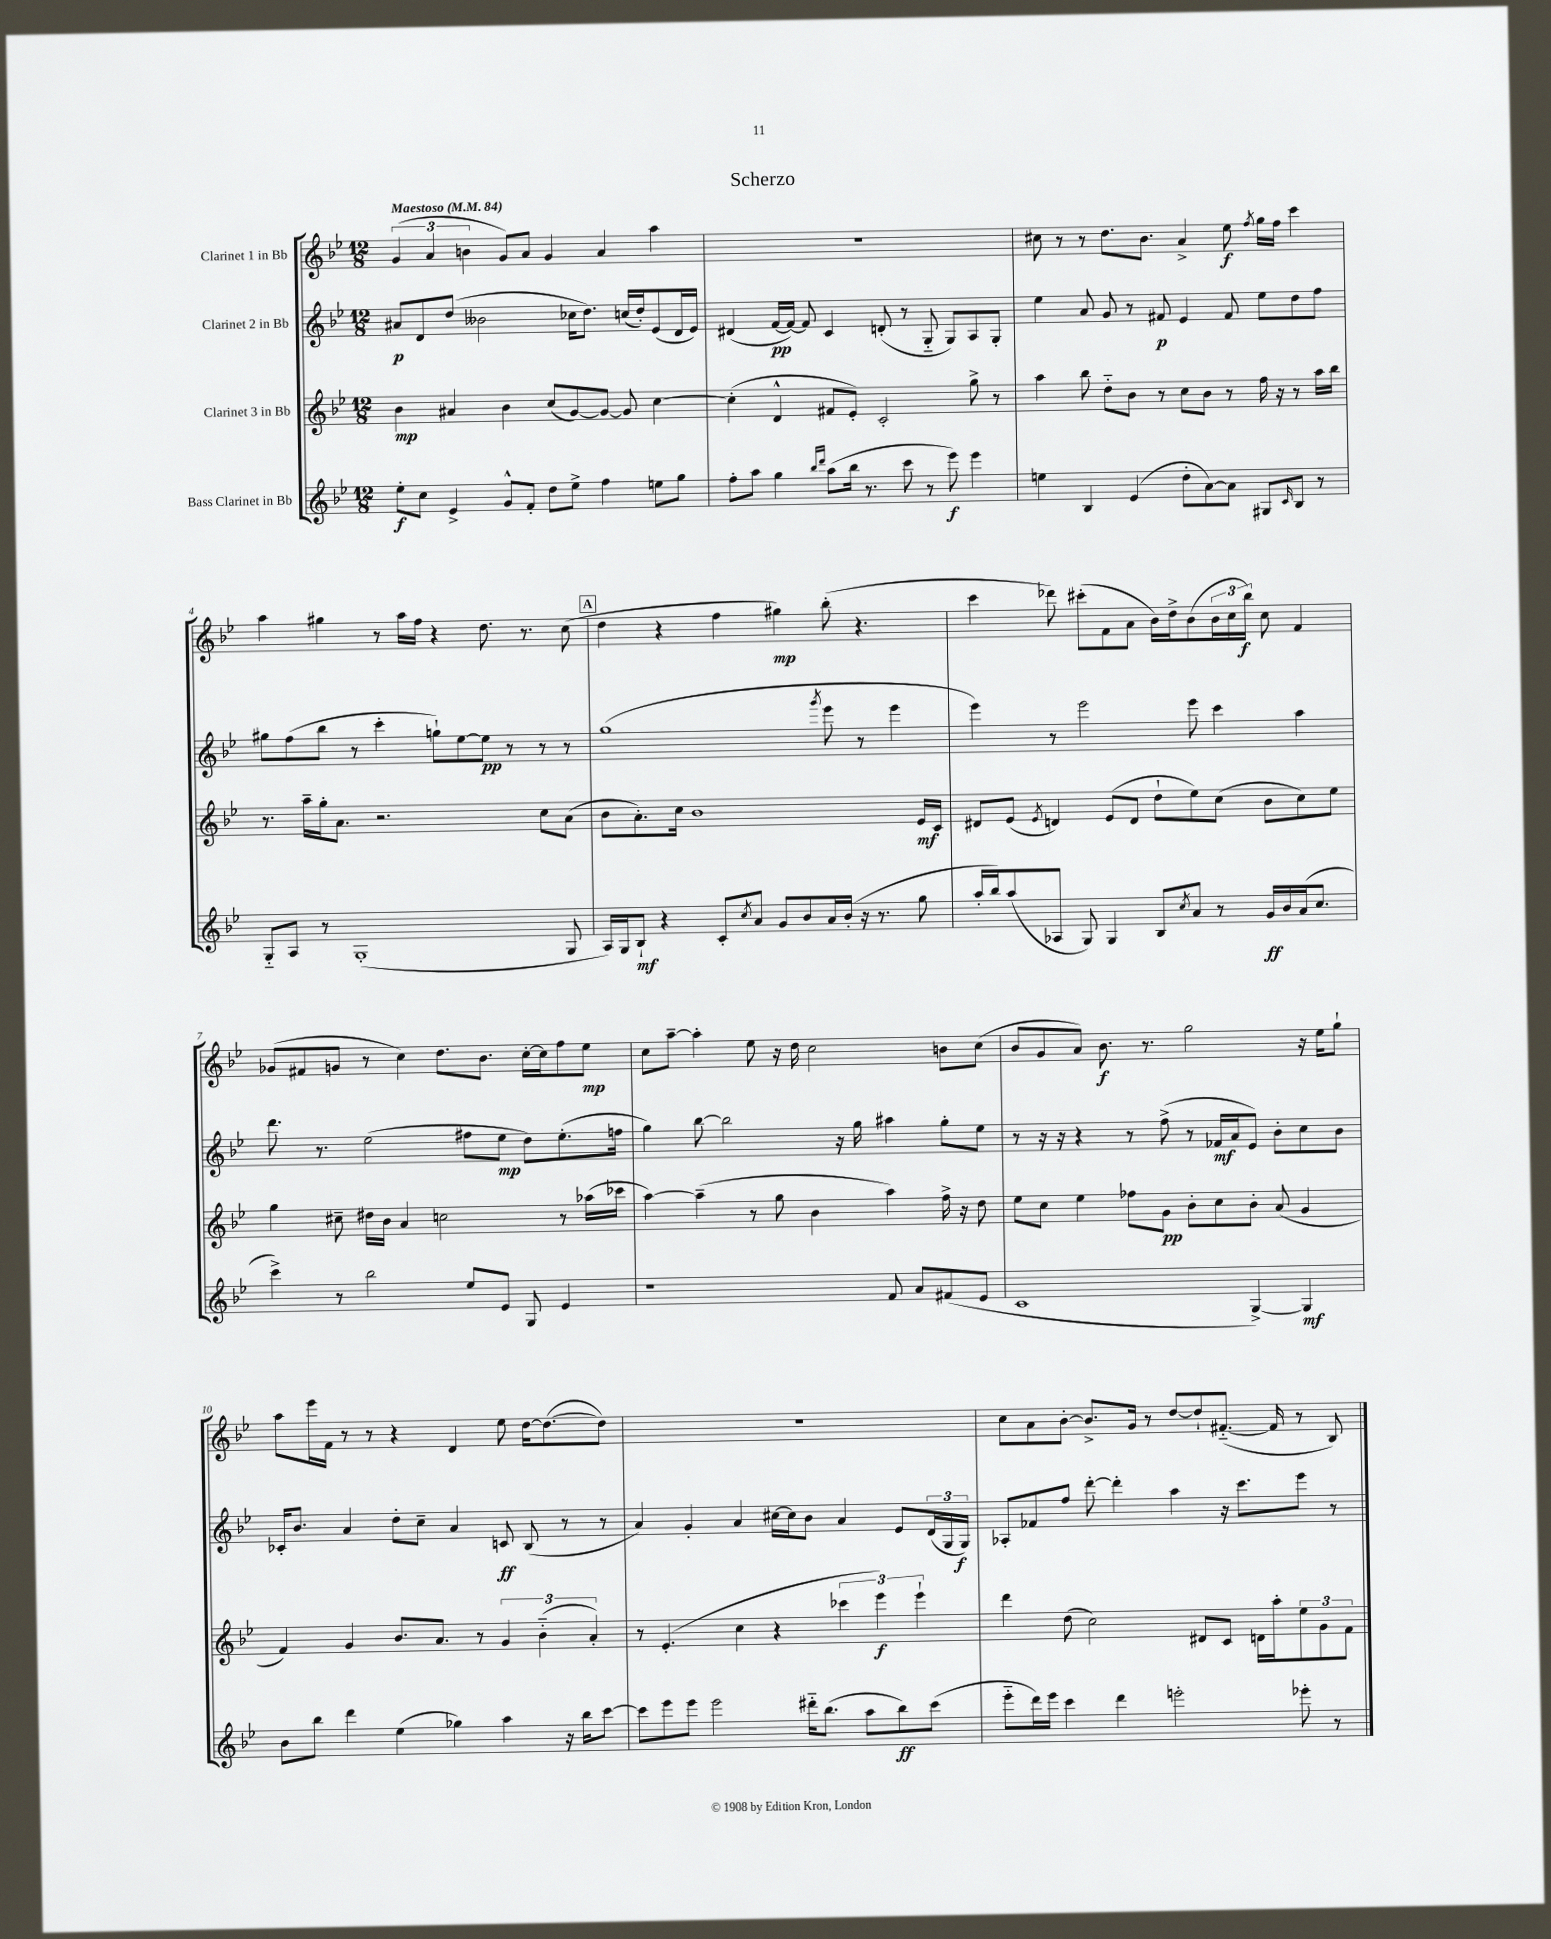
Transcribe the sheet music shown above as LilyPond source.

\header { title = "Scherzo" }
<<
\new StaffGroup <<
\new Staff = "s0" \with { instrumentName = "Clarinet 1 in Bb" } {
    \clef treble \key bes \major \numericTimeSignature \time 12/8 \tempo "Maestoso" 4 = 84
    \tuplet 3/2 { g'4( a'4 b'4 } g'8) a'8 g'4 a'4 a''4 |
    R1. |
    cis''8 r8 r8 d''8. bes'8. a'4-> ees''8\f \acciaccatura { f''8 } g''16 f''16 c'''4 |
    a''4 gis''4 r8 a''16 f''16 r4 d''8. r8. c''8( |
    \mark \markup { \box "A" } d''4 r4 f''4 gis''4\mp) bes''8-.( r4. |
    c'''4 des'''8) cis'''8-.( f'8 a'8 bes'16) d''16-> bes'8( \tuplet 3/2 { bes'16 c''16 bes''16\f) } c''8 f'4 |
    ges'8( fis'8 g'8 r8 c''4) d''8. bes'8. c''16~-. c''16 f''8 ees''8\mp |
    c''8 a''8~-- a''4-. ees''8 r16 d''16 c''2 b'8 c''8( |
    bes'8 g'8 a'8) bes'8.\f r8. g''2 r16 ees''16 g''8-! |
    a''8 ees'''16 f'16 r8 r8 r4 d'4 ees''8 d''16~ d''8.~( d''8) |
    R1. |
    c''8 a'8 bes'8~-. bes'8.-> g'16 r8 d''8~ d''8-! fis'8.~-_( fis'16 r8 bes8) \bar "|." |
}
\new Staff = "s1" \with { instrumentName = "Clarinet 2 in Bb" } {
    \clef treble \key bes \major \numericTimeSignature \time 12/8
    ais'8\p d'8 d''8( beses'2 ces''16 d''8.) c''16( d''16-.) ees'8( d'16 ees'16) |
    dis'4( f'16~\pp f'16~) f'8 c'4 d'8-.( r8 g8-_ g8) a8 g8-. |
    ees''4 a'8 g'8 r8 fis'8\p ees'4 fis'8 ees''8 d''8 f''8 |
    gis''8 f''8( bes''8 r8 c'''4-. g''8-!) ees''8~ ees''8\pp r8 r8 r8 |
    \mark \markup { \box "A" } g''1( \acciaccatura { g'''8 } ees'''8 r8 ees'''4 |
    ees'''4) r8 ees'''2 ees'''8 c'''4 a''4 |
    d'''8. r8. ees''2( fis''8 ees''8\mp d''8) ees''8.-.( f''16 |
    g''4) bes''8~ bes''2 r16 g''16 ais''4 g''8-. ees''8 |
    r8 r16 r16 r4 r8 f''8->( r8 fes'16\mf a'16 ees'8) bes'8-. c''8 bes'8 |
    ces'16-. bes'8. a'4 d''8-. c''8-- a'4 c'8\ff bes8( r8 r8 |
    a'4) g'4-. a'4 cis''16~ cis''16 bes'8 a'4 ees'8 \tuplet 3/2 { d'16( g16 g16\f) } |
    aes8-. fes'8 f''8 d'''8~-. d'''4-. a''4 r16 c'''8. ees'''8 r8 \bar "|." |
}
\new Staff = "s2" \with { instrumentName = "Clarinet 3 in Bb" } {
    \clef treble \key bes \major \numericTimeSignature \time 12/8
    bes'4\mp ais'4 bes'4 c''8( g'8~) g'8~ g'8 c''4~ |
    c''4-.( d'4-^ fis'8 ees'8-.) c'2-. g''8-> r8 |
    a''4 bes''8 d''8-_ bes'8 r8 c''8 bes'8 r8 f''16 r16 r8 a''16 bes''16 |
    r8. a''16-- g''16-. a'8. r2. c''8 a'8( |
    \mark \markup { \box "A" } bes'8 a'8.-.) c''16 bes'1 ees'16\mf c'16 |
    dis'8 ees'8( \acciaccatura { ees'8 } d'4) ees'8( d'8 d''8-! ees''8) c''8( bes'8 c''8) ees''8 |
    g''4 cis''8-- dis''16 bes'16 a'4 c''2 r8 aes''16( ces'''16 |
    a''4~) a''4--( r8 g''8 bes'4 a''4) f''16-> r16 d''8 |
    ees''8 c''8 ees''4 fes''8 g'8\pp bes'8-. c''8 bes'8-. a'8( g'4 |
    f'4) g'4 bes'8. a'8. r8 \tuplet 3/2 { g'4 bes'4-_( a'4-.) } |
    r8 ees'4.-.( c''4 r4 \tuplet 3/2 { ces'''4 ees'''4\f) ees'''4-! } |
    d'''4 d''8( c''2) dis'8 c'8 d'16 a''16-. \tuplet 3/2 { ees''8 g'8 f'8 } \bar "|." |
}
\new Staff = "s3" \with { instrumentName = "Bass Clarinet in Bb" } {
    \clef treble \key bes \major \numericTimeSignature \time 12/8
    ees''8-.\f c''8 ees'4-> g'8-^ f'8-. d''8 ees''8-> f''4 e''8 g''8 |
    f''8-. a''8 g''4 \grace { bes''16 d'''16 } a''8( bes''16 r8. c'''8 r8 ees'''8\f) ees'''4 |
    e''4 bes4 ees'4( d''8-. a'8~) a'8 gis8 \grace { c'16 } bes8 r8 |
    g8-_ a8 r8 g1-.( g8 |
    \mark \markup { \box "A" } a16) g16 bes8-!\mf r4 c'8-. \acciaccatura { c''8 } a'8 g'8 bes'8 a'16 bes'16-.( r16 r8. g''8 |
    a''16-. bes''16) a''8( aes8 g8) g4 bes8 \acciaccatura { c''8 } a'8 r8 g'16\ff bes'16 a'16( c''8. |
    c'''4->) r8 bes''2 ees''8 ees'8 g8 ees'4 |
    r1 f'8 a'8 fis'8( ees'8 |
    c'1 g4~->) g4\mf |
    bes'8 bes''8 d'''4 ees''4( ges''4) a''4 r16 bes''16 c'''8~ |
    c'''8 ees'''8 ees'''8 ees'''2 dis'''16-_ bes''8.( a''8 bes''8\ff) c'''8( |
    ees'''8-_ d'''16) ees'''16 c'''4 d'''4 e'''2-. ees'''8-. r8 \bar "|." |
}
>>
>>
